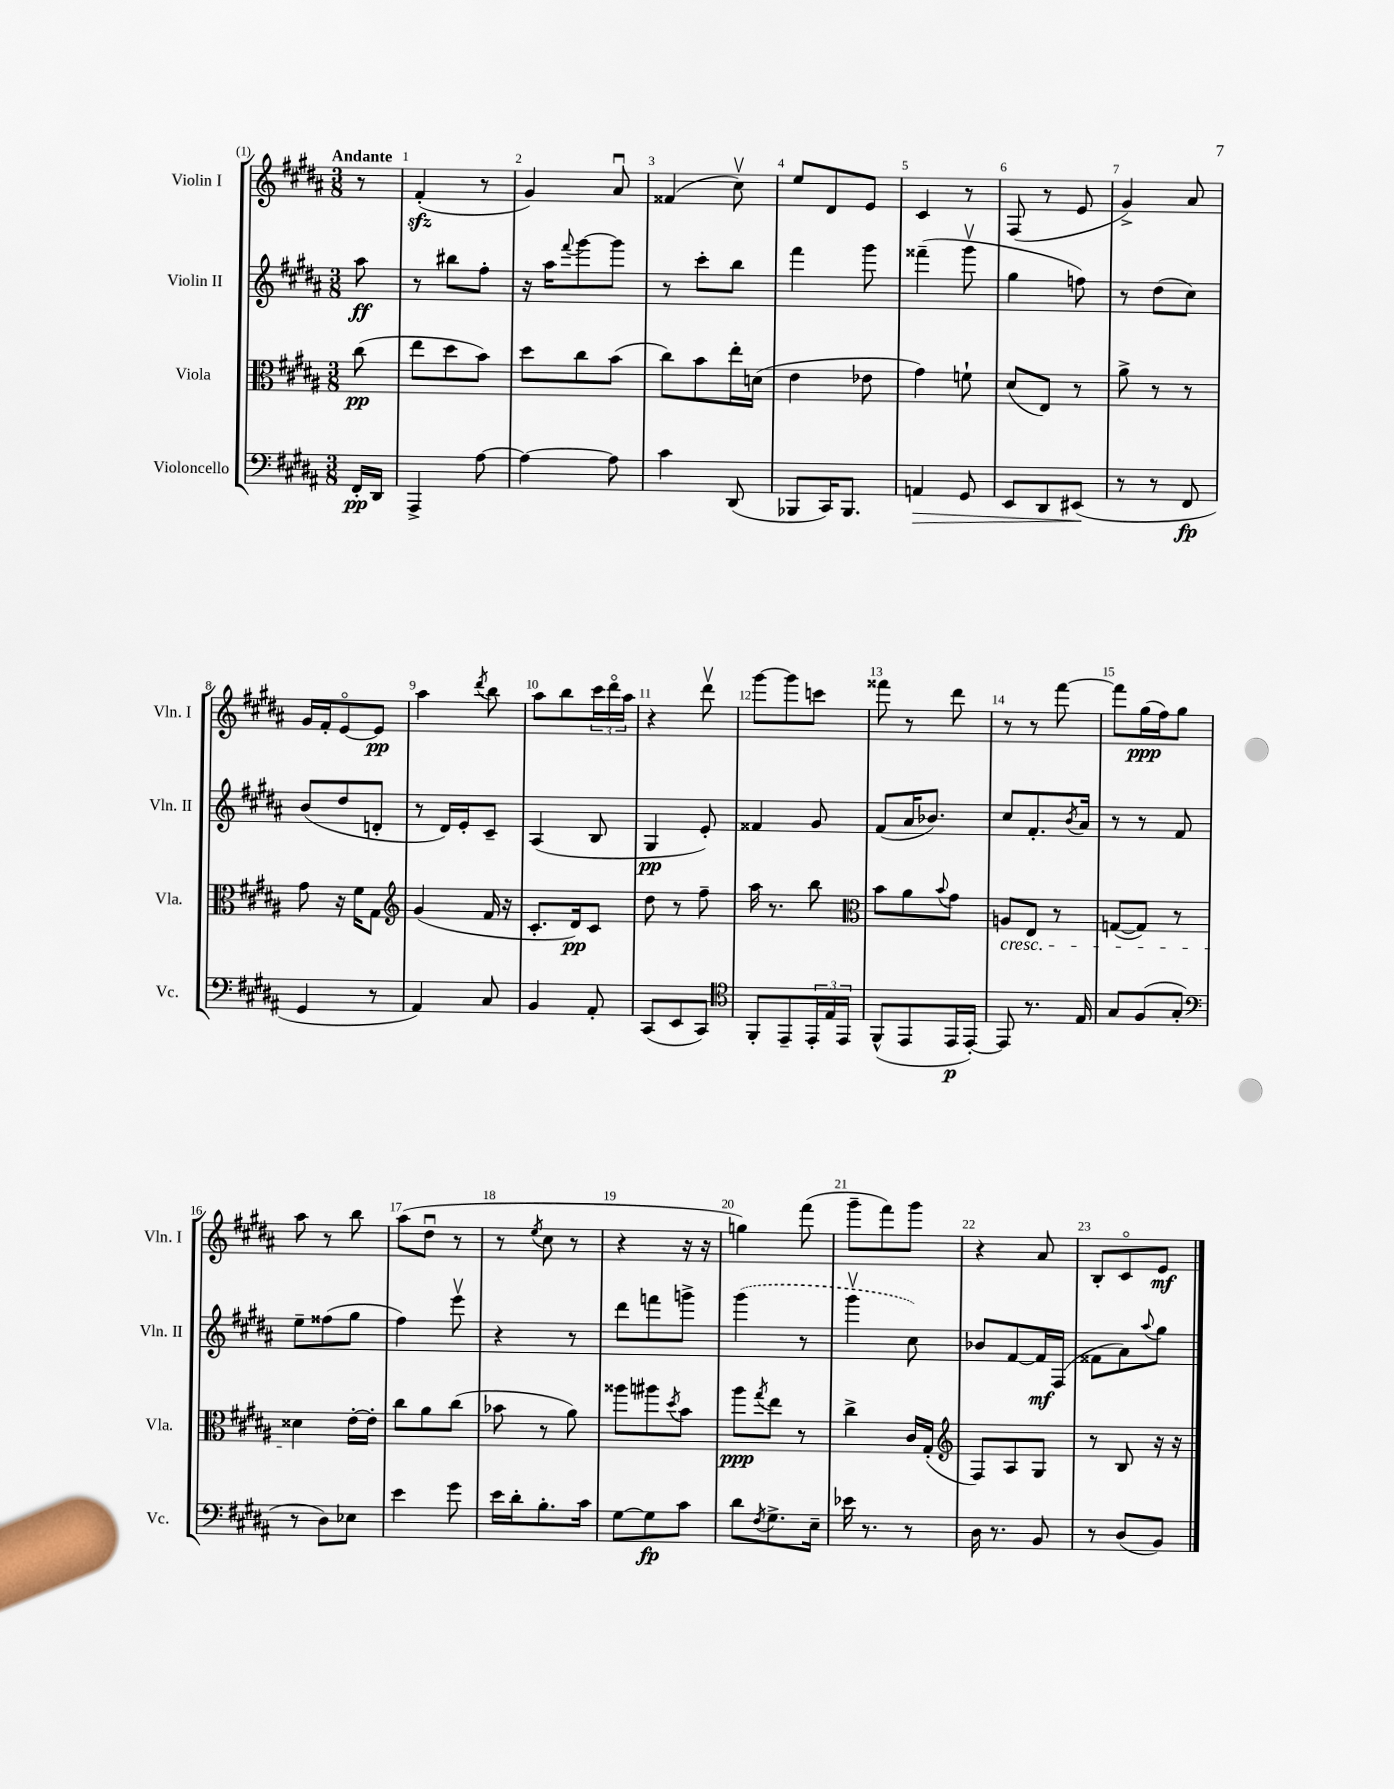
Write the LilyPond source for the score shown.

<<
\new StaffGroup <<
\new Staff = "s0" \with { instrumentName = "Violin I" shortInstrumentName = "Vln. I" } {
    \clef treble \key b \major \numericTimeSignature \time 3/8 \partial 8 \tempo "Andante"
    r8 |
    fis'4-.\sfz( r8 |
    gis'4) ais'8\downbow |
    fisis'4( cis''8\upbow) |
    e''8 dis'8 e'8 |
    cis'4 r8 |
    fis8( r8 e'8 |
    gis'4->) ais'8 |
    gis'16 fis'16-. e'8~\flageolet e'8\pp |
    ais''4 \acciaccatura { dis'''8 } b''8 |
    ais''8 b''8 \tuplet 3/2 { cis'''16 dis'''16\flageolet ais''16 } |
    r4 dis'''8\upbow |
    gis'''8~ gis'''8 c'''8 |
    fisis'''8 r8 dis'''8 |
    r8 r8 fis'''8~ |
    fis'''8 gis''16\ppp( fis''16) gis''8 |
    ais''8 r8 b''8 |
    ais''8( dis''8\downbow r8 |
    r8 \acciaccatura { e''8 } cis''8 r8 |
    r4 r16 r16 |
    g''4) fis'''8( |
    gis'''8-- fis'''8) gis'''8 |
    r4 ais'8 |
    b8-. cis'8\flageolet e'8\mf \bar "|." |
}
\new Staff = "s1" \with { instrumentName = "Violin II" shortInstrumentName = "Vln. II" } {
    \clef treble \key b \major \numericTimeSignature \time 3/8 \partial 8
    ais''8\ff |
    r8 bis''8 fis''8-. |
    r16 ais''16 \appoggiatura { fis'''8 } gis'''8~ gis'''8 |
    r8 cis'''8-. b''8 |
    fis'''4 gis'''8 |
    fisis'''4--( gis'''8\upbow |
    gis''4 f''8) |
    r8 dis''8( cis''8) |
    b'8( dis''8 d'8-. |
    r8 dis'16) e'16-. cis'8-- |
    ais4( b8 |
    gis4\pp e'8-.) |
    fisis'4 gis'8 |
    fis'8( ais'16 bes'8.) |
    cis''8 fis'8.-. \acciaccatura { b'8 } ais'16 |
    r8 r8 fis'8 |
    e''8-- fisis''8( gis''8 |
    fis''4) e'''8\upbow |
    r4 r8 |
    dis'''8 f'''8 g'''8-> |
    \once \slurDashed gis'''4( r8 |
    gis'''4\upbow cis''8) |
    bes'8 fis'8~ fis'16\mf fis16( |
    fisis'8 ais'8) \appoggiatura { ais''8 } gis''8 \bar "|." |
}
\new Staff = "s2" \with { instrumentName = "Viola" shortInstrumentName = "Vla." } {
    \clef alto \key b \major \numericTimeSignature \time 3/8 \partial 8
    cis''8\pp( |
    e''8 dis''8 b'8) |
    dis''8 cis''8 b'8( |
    cis''8) b'8 e''16-. d'16( |
    e'4 ees'8 |
    gis'4) f'8-! |
    dis'8( e8) r8 |
    ais'8-> r8 r8 |
    gis'8 r16 fis'16 gis8 |
    \clef treble gis'4( fis'16 r16 |
    cis'8.-. dis'16\pp) cis'8 |
    dis''8 r8 fis''8-- |
    ais''16 r8. b''8 |
    \clef alto b'8 ais'8 \appoggiatura { b'8 } gis'8 |
    a8\cresc e8 r8 |
    g8~( g8) r8 |
    disis'4\! e'16~-. e'16-. |
    cis''8 ais'8 cis''8( |
    bes'8 r8 ais'8) |
    aisis''8 ais''8 \acciaccatura { dis''8 } b'8 |
    ais''8\ppp \acciaccatura { gis''8 } e''8 r8 |
    cis''4-> cis'16 gis16-.( |
    \clef treble fis8) ais8 gis8 |
    r8 b8 r16 r16 \bar "|." |
}
\new Staff = "s3" \with { instrumentName = "Violoncello" shortInstrumentName = "Vc." } {
    \clef bass \key b \major \numericTimeSignature \time 3/8 \partial 8
    fis,16-.\pp dis,16 |
    ais,,4-> ais8~ |
    ais4~ ais8 |
    cis'4 dis,8( |
    bes,,8 cis,16) bes,,8. |
    a,4\> gis,8 |
    e,8 dis,8 eis,8\!( |
    r8 r8 fis,8\fp |
    gis,4 r8 |
    ais,4) cis8 |
    b,4 ais,8-. |
    cis,8( e,8 cis,8) |
    \clef tenor fis,8-. e,8-- \tuplet 3/2 { e,16-. e16 e,16 } |
    fis,8-^( e,8 e,16\p e,16~-.) |
    e,8 r8. e16 |
    gis8 fis8( gis8-. |
    \clef bass r8 dis8) ees8 |
    e'4 gis'8 |
    e'16 dis'16-. b8.-. cis'16 |
    gis8~ gis8\fp cis'8 |
    dis'8 \acciaccatura { fis8 } gis8.-> e16-- |
    ees'16 r8. r8 |
    dis16 r8. b,8 |
    r8 dis8( b,8) \bar "|." |
}
>>
>>
\layout { \context { \Score \override BarNumber.break-visibility = ##(#f #t #t) barNumberVisibility = #all-bar-numbers-visible } }
